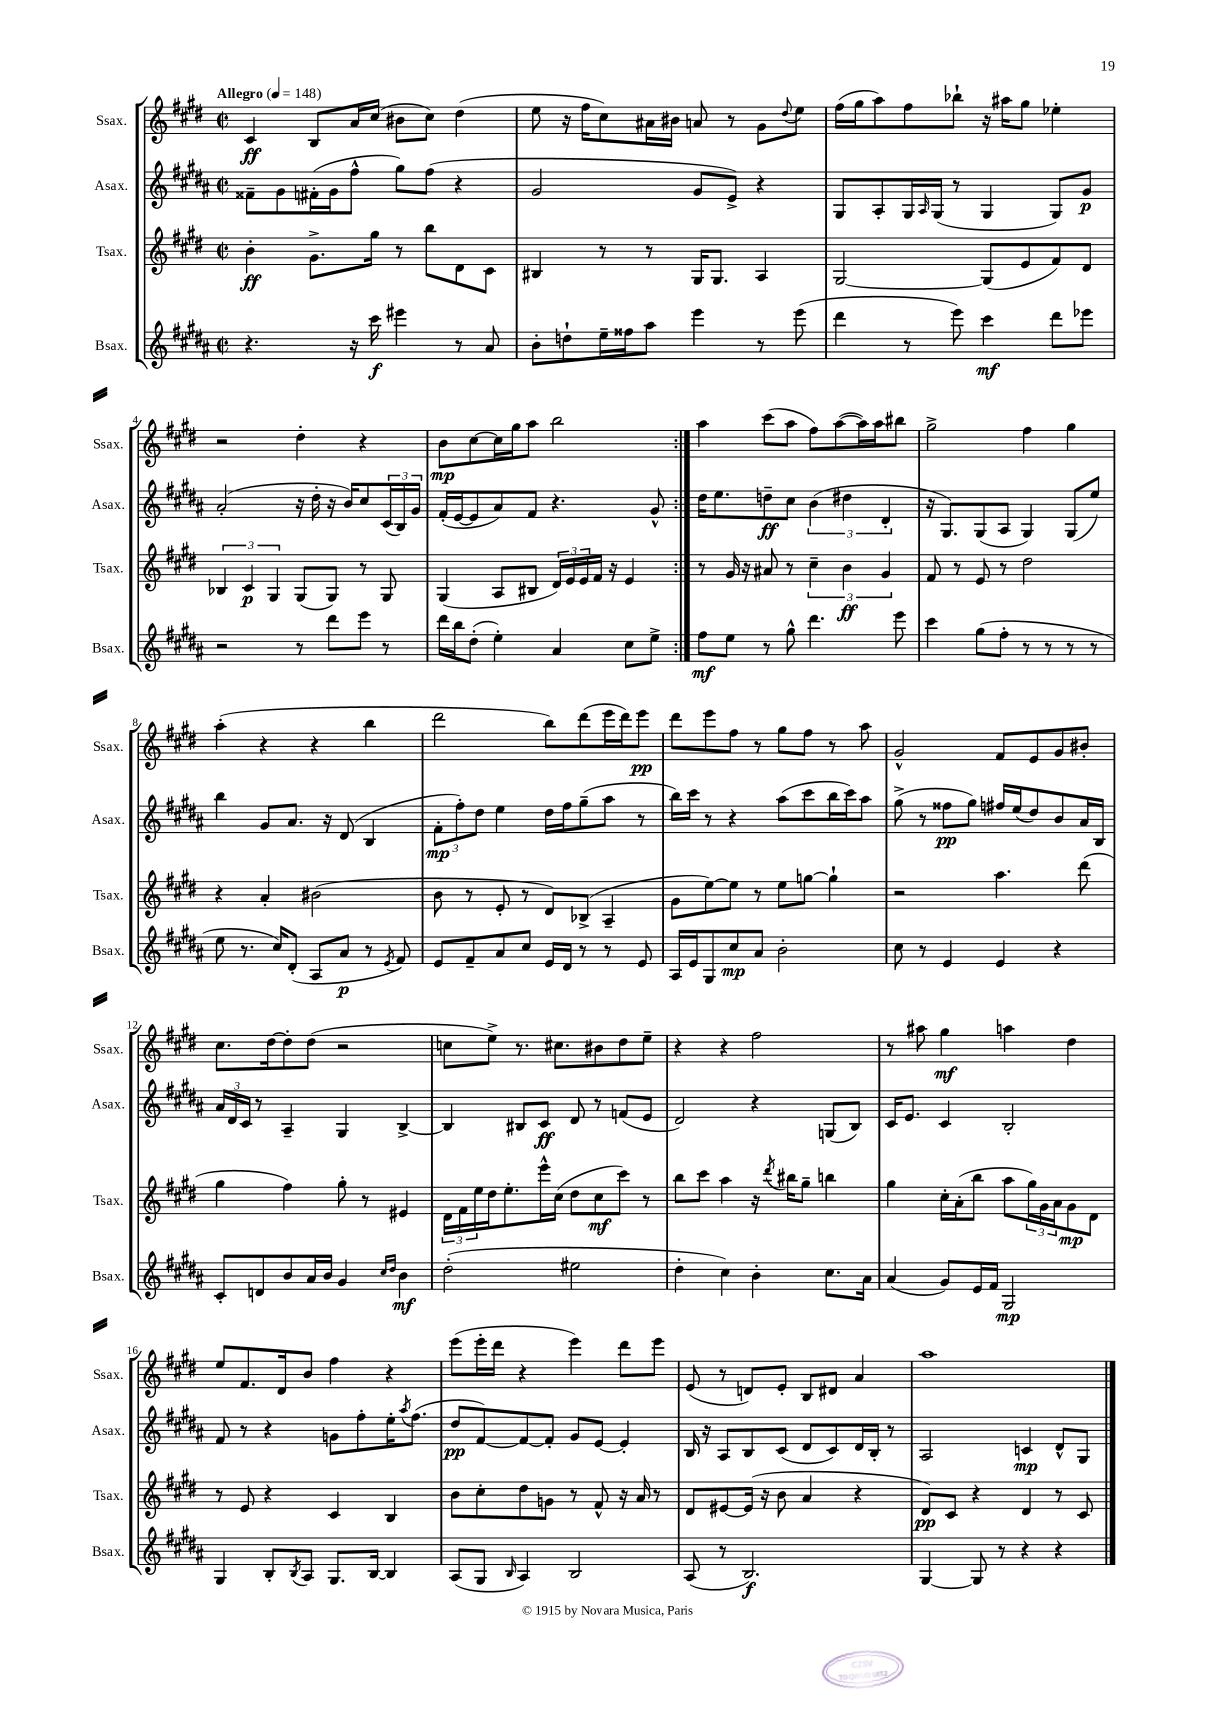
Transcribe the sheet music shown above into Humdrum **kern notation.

**kern	**dynam	**kern	**dynam	**kern	**dynam	**kern	**dynam
*part4	*part4	*part3	*part3	*part2	*part2	*part1	*part1
*staff4	*staff4	*staff3	*staff3	*staff2	*staff2	*staff1	*staff1
*I"Bsax.	*	*I"Tsax.	*	*I"Asax.	*	*I"Ssax.	*
*I'Bsax.	*	*I'Tsax.	*	*I'Asax.	*	*I'Ssax.	*
*clefG2	*	*clefG2	*	*clefG2	*	*clefG2	*
*k[f#c#g#d#a#]	*	*k[f#c#g#d#]	*	*k[f#c#g#d#a#]	*	*k[f#c#g#d#]	*
*M2/2	*	*M2/2	*	*M2/2	*	*M2/2	*
*met(c|)	*	*met(c|)	*	*met(c|)	*	*met(c|)	*
*MM148	*	*MM148	*	*MM148	*	*MM148	*
=1	=1	=1	=1	=1	=1	=1	=1
!	!	!	!	!	!	!LO:TX:a:B:t=Allegro	!
4.r	.	4b'\	ff	8f##X~\L	.	4c#/	ff
.	.	.	.	8g#\	.	.	.
.	.	8.g#^\L	.	(16f#X'\L	.	8B/L	.
.	.	.	.	16g#\J	.	.	.
16r	.	.	.	8ff#^^\J	.	16a/L	.
16ccc#\	f	16gg#\Jk	.	.	.	(16cc#/JJ	.
4eee#X\	.	8r	.	8gg#\L)	.	8b#X\L	.
.	.	8bb\L	.	(8ff#\J	.	8cc#\J)	.
8r	.	8d#\	.	4r	.	(4dd#\	.
8a#/	.	8c#\J	.	.	.	.	.
=2	=2	=2	=2	=2	=2	=2	=2
8b'\L	.	4B#X/	.	2g#/	.	8ee\	.
8ddn`\	.	.	.	.	.	16r	.
.	.	.	.	.	.	16ff#\KL	.
16ee~\L	.	8r	.	.	.	8cc#\)	.
16ff##X\J	.	.	.	.	.	.	.
8aa#\J	.	8r	.	.	.	16a#X\L	.
.	.	.	.	.	.	16b#X\JJ	.
4eee\	.	16G#/KL	.	8g#/L	.	8an/	.
.	.	8.G#/J	.	.	.	.	.
.	.	.	.	8e^/J)	.	8r	.
8r	.	4A/	.	4r	.	8g#\L	.
.	.	.	.	.	.	8qqdd#/	.
(8eee\	.	.	.	.	.	8ee\J	.
=3	=3	=3	=3	=3	=3	=3	=3
4ddd#\	.	[2G#/	.	8G#/L	.	(16ff#\LL	.
.	.	.	.	.	.	16gg#\J	.
.	.	.	.	8A#'/	.	8aa\)	.
8r	.	.	.	16G#/L	.	8ff#\	.
.	.	.	.	16qqA#/	.	.	.
.	.	.	.	(16G#/JJ	.	.	.
8eee\)	.	.	.	8r	.	8bb-X`\J	.
4ccc#\	mf	(8G#/L]	.	4G#/	.	16r	.
.	.	.	.	.	.	16aa#X\KL	.
.	.	8e/	.	.	.	8gg#\J	.
8ddd#\L	.	8f#/)	.	8G#/L)	.	4ee-X'\	.
8eee-X\J	.	8d#/J	.	8g#/J	p	.	.
!!LO:LB:g=z
=4	=4	=4	=4	=4	=4	=4	=4
2r	.	6B-X/	.	(2a#'/	.	2r	.
.	.	6c#/	p	.	.	.	.
.	.	6G#/	.	.	.	.	.
8r	.	(8G#/L	.	16r	.	4dd#'\	.
.	.	.	.	16dd#'\	.	.	.
8ddd#\L	.	8G#/J)	.	16r	.	.	.
.	.	.	.	16b/KL)	.	.	.
8eee\J	.	8r	.	8cc#/	.	4r	.
8r	.	8G#/	.	(24c#/L	.	.	.
.	.	.	.	24B/)	.	.	.
.	.	.	.	24g#/JJ	.	.	.
=5	=5	=5	=5	=5	=5	=5	=5
16ddd#\LL	.	(4G#/	.	(16f#'/LL	.	8b\L	mp
16bb\J	.	.	.	[16e/J	.	.	.
(8dd#'\J	.	.	.	8e/]	.	[8cc#\	.
4ee'\)	.	8A/L	.	8a#/)	.	16cc#\L]	.
.	.	.	.	.	.	16gg#\J	.
.	.	8B#X/J	.	8f#/J	.	8aa\J	.
4a#/	.	24d#/LL)	.	4.r	.	2bb\	.
.	.	24e/	.	.	.	.	.
.	.	24e/	.	.	.	.	.
.	.	16f#/JJ	.	.	.	.	.
.	.	16r	.	.	.	.	.
8cc#\L	.	4e/	.	.	.	.	.
8ee^\J	.	.	.	8g#^^/	.	.	.
=6:|!	=6:|!	=6:|!	=6:|!	=6:|!	=6:|!	=6:|!	=6:|!
8ff#\L	mf	8r	.	16dd#\KL	.	4aa\	.
.	.	.	.	8.ee\	.	.	.
8ee\J	.	16g#/	.	.	.	.	.
.	.	16r	.	.	.	.	.
8r	.	8a#X/	.	8ddn~\	ff	(8ccc#\L	.
8gg#^^\	.	8r	.	8cc#\J	.	8aa\J	.
4.ddd#\	.	6cc#~\	.	(6b\	.	8ff#\L)	.
.	.	.	.	.	.	([8aa\	.
.	.	6b\	ff	6dd#X\	.	.	.
.	.	.	.	.	.	16aa\L])	.
.	.	.	.	.	.	16aa\J	.
.	.	6g#/	.	6d#'/	.	.	.
8eee\	.	.	.	.	.	8bb#X\J	.
=7	=7	=7	=7	=7	=7	=7	=7
4ccc#\	.	8f#/	.	16r	.	2gg#^\	.
.	.	.	.	8.G#/L)	.	.	.
.	.	8r	.	.	.	.	.
(8gg#\L	.	8e/	.	(8G#/	.	.	.
8ff#'\J	.	8r	.	8A#/J	.	.	.
8r	.	2dd#\	.	4G#/)	.	4ff#\	.
8r	.	.	.	.	.	.	.
8r	.	.	.	(8G#/L	.	4gg#\	.
8r	.	.	.	8ee/J)	.	.	.
!!LO:LB:g=z
=8	=8	=8	=8	=8	=8	=8	=8
8ee\	.	4r	.	4bb\	.	(4aa'\	.
8.r	.	.	.	.	.	.	.
.	.	4a'/	.	8g#/L	.	4r	.
16cc#/KL)	.	.	.	.	.	.	.
(8d#'/J	.	.	.	8.a#/J	.	.	.
8A#/L	.	(2b#X\	.	.	.	4r	.
.	.	.	.	16r	.	.	.
8a#/J	p	.	.	(8d#/	.	.	.
8r	.	.	.	4B/	.	4bb\	.
8qe/	.	.	.	.	.	.	.
8f#/)	.	.	.	.	.	.	.
=9	=9	=9	=9	=9	=9	=9	=9
8e/L	.	8b\	.	12f#'\L	mp	2ddd#\	.
.	.	.	.	12ff#'\)	.	.	.
8f#~/	.	8r	.	.	.	.	.
.	.	.	.	12dd#\J	.	.	.
8a#/	.	8e'/	.	4ee\	.	.	.
8cc#/J	.	8r	.	.	.	.	.
16e/LL	.	8d#/L)	.	16dd#\LL	.	8bb\L)	.
16d#/JJ	.	.	.	16ff#\J	.	.	.
8r	.	(8B-X^/J	.	(8gg#~\	.	(8ddd#\	.
8r	.	4A~/	.	8aa#\J	.	16eee\L	.
.	.	.	.	.	.	16ddd#\J)	.
8e/	.	.	.	8r	.	8eee\J	pp
=10	=10	=10	=10	=10	=10	=10	=10
16A#/LL	.	8g#\L	.	16bb\LL)	.	8ddd#\L	.
16e/J	.	.	.	16ccc#\JJ	.	.	.
8G#/	.	[8ee\)	.	8r	.	8eee\	.
8cc#/	mp	8ee\J]	.	4r	.	8ff#\J	.
8a#/J	.	8r	.	.	.	8r	.
2b'\	.	8ee\L	.	(8aa#\L	.	8gg#\L	.
.	.	[8ggn\J	.	8ccc#\	.	8ff#\J	.
.	.	4gg`\]	.	16bb\L	.	8r	.
.	.	.	.	16ccc#\J)	.	.	.
.	.	.	.	8aa#\J	.	8aa\	.
=11	=11	=11	=11	=11	=11	=11	=11
8cc#\	.	2r	.	(8gg#^\	.	2g#^^/	.
8r	.	.	.	8r	.	.	.
4e/	.	.	.	8ff##X\L	pp	.	.
.	.	.	.	8gg#\J)	.	.	.
4e/	.	4.aa\	.	16ff#X/LL	.	8f#/L	.
.	.	.	.	(16ee/J	.	.	.
.	.	.	.	8dd#/)	.	8e/	.
4r	.	.	.	8b/	.	8g#/	.
.	.	(8ddd#\	.	16a#/L	.	8b#X'/J	.
.	.	.	.	16B/JJ	.	.	.
!!LO:LB:g=z
=12	=12	=12	=12	=12	=12	=12	=12
8c#'/L	.	4gg#\	.	24a#/LL	.	8.cc#\L	.
.	.	.	.	24d#/	.	.	.
.	.	.	.	24c#/JJ	.	.	.
8dn/	.	.	.	8r	.	.	.
.	.	.	.	.	.	[16dd#\k	.
8b/	.	4ff#\)	.	4A#~/	.	8dd#'\]	.
16a#/L	.	.	.	.	.	(8dd#\J	.
16b/JJ	.	.	.	.	.	.	.
4g#/	.	8gg#'\	.	4G#/	.	2r	.
.	.	8r	.	.	.	.	.
16qqcc#/LL	.	.	.	.	.	.	.
16qqdd#/JJ	.	.	.	.	.	.	.
4b\	mf	4e#X/	.	[4B^/	.	.	.
=13	=13	=13	=13	=13	=13	=13	=13
(2dd#'\	.	24d#\LL	.	4B/]	.	8ccn\L	.
.	.	24f#\	.	.	.	.	.
.	.	24ee\	.	.	.	.	.
.	.	16dd#\J	.	.	.	8ee^\J)	.
.	.	8.ee'\	.	.	.	.	.
.	.	.	.	8B#X/L	.	8.r	.
.	.	16eee^^\L	.	8c#/J	ff	.	.
.	.	(16cc#\JJ	.	.	.	8.cc#X\L	.
2ee#X\	.	8dd#\L	.	8d#/	.	.	.
.	.	8cc#\	mf	8r	.	8b#X\	.
.	.	8ccc#\J)	.	(8fn/L	.	8dd#\	.
.	.	8r	.	8e/J	.	8ee~\J	.
=14	=14	=14	=14	=14	=14	=14	=14
4dd#'\	.	8bb\L	.	2d#/)	.	4r	.
.	.	8ccc#\J	.	.	.	.	.
4cc#\)	.	4aa\	.	.	.	4r	.
4b'\	.	16r	.	4r	.	2ff#\	.
.	.	8qddd#/	.	.	.	.	.
.	.	16bb#X\KL	.	.	.	.	.
.	.	8gg#~\J	.	.	.	.	.
8.cc#\L	.	4bbn\	.	(8Gn/L	.	.	.
.	.	.	.	8B/J)	.	.	.
16a#\Jk	.	.	.	.	.	.	.
=15	=15	=15	=15	=15	=15	=15	=15
(4a#/	.	4gg#\	.	16c#/KL	.	8r	.
.	.	.	.	8.e/J	.	.	.
.	.	.	.	.	.	8aa#X\	.
8g#/L)	.	16cc#'\LL	.	4c#/	.	4gg#\	mf
.	.	(16a'\J	.	.	.	.	.
16e/L	.	8bb\J	.	.	.	.	.
16f#/JJ	.	.	.	.	.	.	.
2G#/	mp	8aa\L	.	2B'/	.	4aan\	.
.	.	24gg#\L)	.	.	.	.	.
.	.	24g#\	.	.	.	.	.
.	.	24a\J	.	.	.	.	.
.	.	8g#\	mp	.	.	4dd#\	.
.	.	8d#\J	.	.	.	.	.
!!LO:LB:g=z
=16	=16	=16	=16	=16	=16	=16	=16
4G#/	.	8r	.	8f#/	.	8ee/L	.
.	.	8e/	.	8r	.	8.f#/	.
8B'/L	.	4r	.	4r	.	.	.
.	.	.	.	.	.	16d#/k	.
8qB/	.	.	.	.	.	.	.
8A#/J	.	.	.	.	.	8b/J	.
8.G#/L	.	4c#/	.	8gn\L	.	4ff#\	.
.	.	.	.	8ff#'\	.	.	.
[16B/Jk	.	.	.	.	.	.	.
4B/]	.	4B/	.	16ee'\K	.	4r	.
.	.	.	.	8qaa#/	.	.	.
.	.	.	.	(8.ff#\J	.	.	.
=17	=17	=17	=17	=17	=17	=17	=17
(8A#/L	.	8b\L	.	8dd#/L	pp	(8eee\L	.
8G#/J	.	8cc#'\	.	[8f#/)	.	16eee'\L	.
.	.	.	.	.	.	16ddd#\JJ	.
16qqB/	.	.	.	.	.	.	.
4A#/)	.	8dd#\	.	8f#/_	.	4r	.
.	.	8gn\J	.	8f#'/J]	.	.	.
2B/	.	8r	.	8g#/L	.	4eee\)	.
.	.	8f#^^/	.	[8e/J	.	.	.
.	.	16r	.	4e'/]	.	8ddd#\L	.
.	.	16a/	.	.	.	.	.
.	.	8r	.	.	.	8eee\J	.
=18	=18	=18	=18	=18	=18	=18	=18
(8A#/	.	8d#/L	.	16B/	.	(8e/	.
.	.	.	.	16r	.	.	.
8r	.	[8e#X/	.	8A#/L	.	8r	.
2.B/)	f	(16e#/Jk]	.	8B/	.	8dn/L)	.
.	.	16r	.	.	.	.	.
.	.	8b\	.	(8c#/J	.	8e'/J	.
.	.	4a/	.	8d#/L	.	8B/L	.
.	.	.	.	8c#/)	.	8d#X/J	.
.	.	4r	.	16d#/L	.	4a/	.
.	.	.	.	16B'/JJ	.	.	.
.	.	.	.	8r	.	.	.
=19	=19	=19	=19	=19	=19	=19	=19
[4G#/	.	8d#/L)	pp	2A#/	.	1aa	.
.	.	8c#/J	.	.	.	.	.
8G#/]	.	4r	.	.	.	.	.
8r	.	.	.	.	.	.	.
4r	.	4d#/	.	4cn/	mp	.	.
4r	.	8r	.	8d#^^/L	.	.	.
.	.	8c#/	.	8G#/J	.	.	.
==	==	==	==	==	==	==	==
*-	*-	*-	*-	*-	*-	*-	*-
